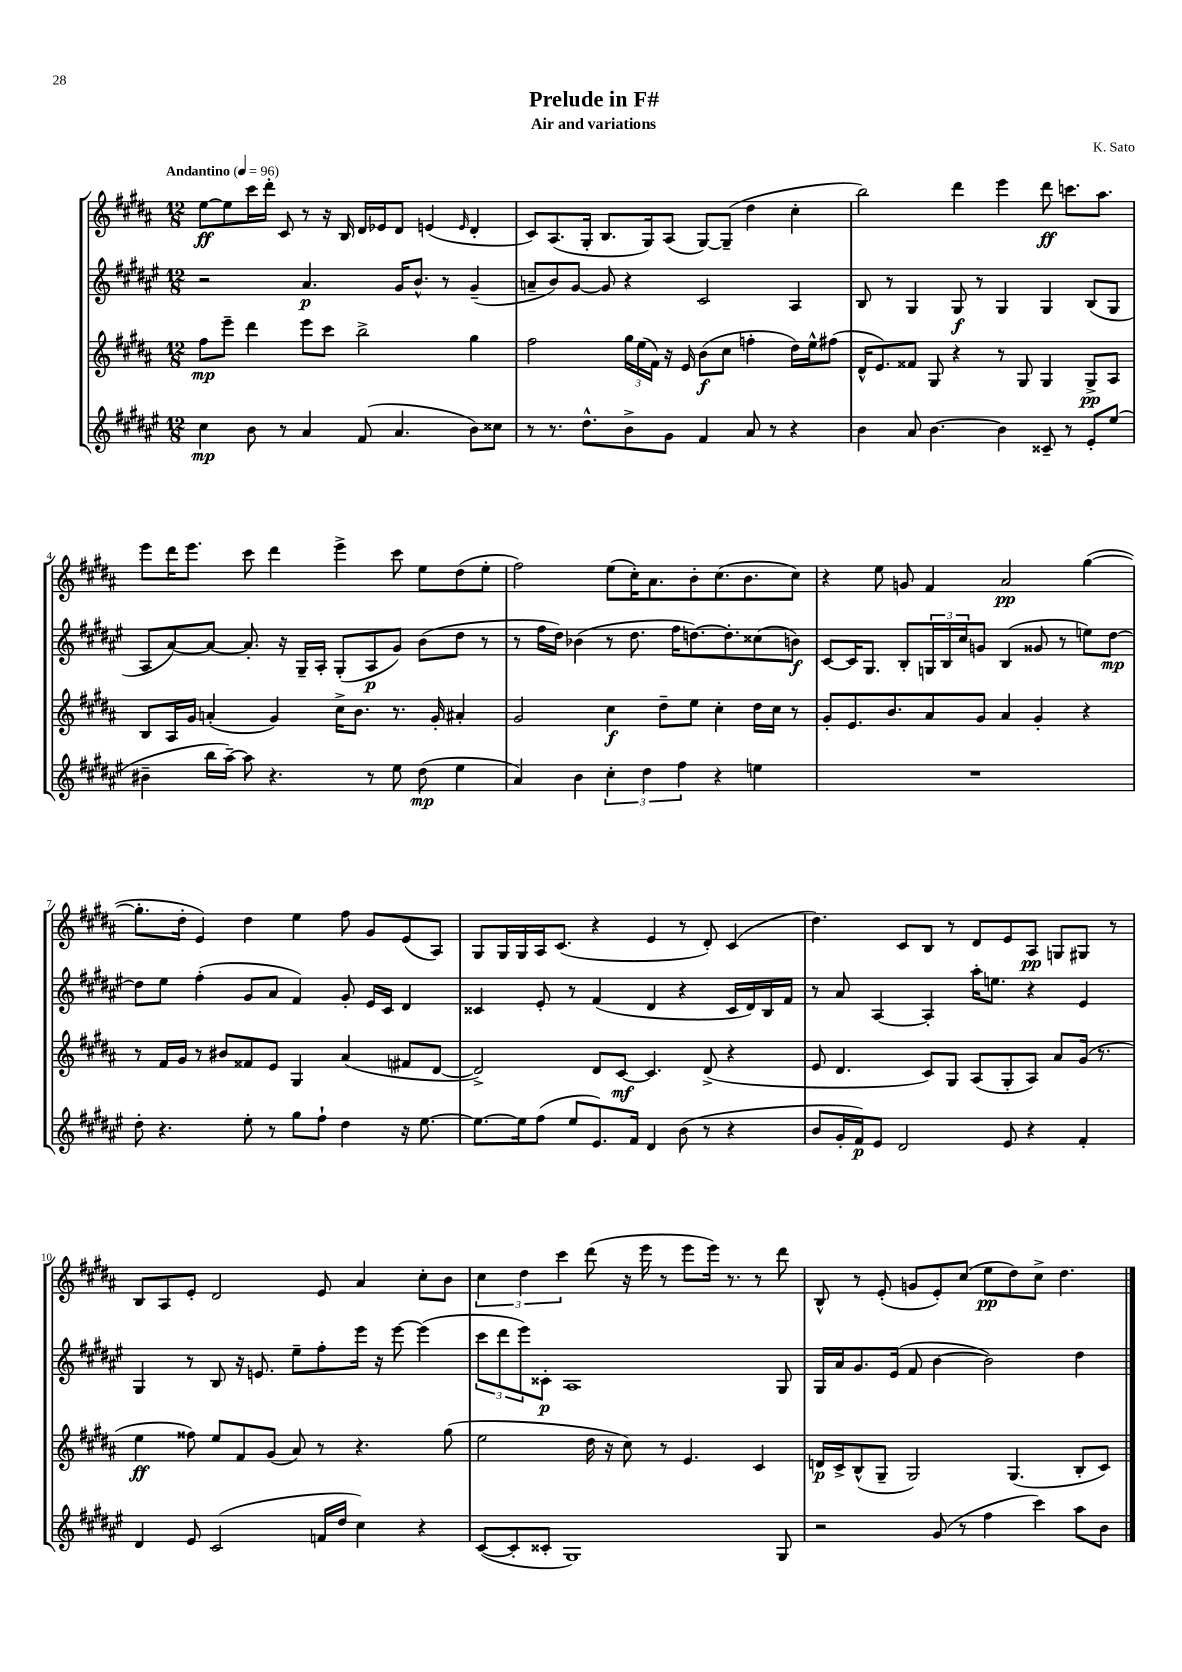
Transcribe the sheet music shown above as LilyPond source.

\header { title = "Prelude in F#" composer = "K. Sato" subtitle = "Air and variations" }
<<
\new StaffGroup <<
\new Staff = "s0" {
    \clef treble \key b \major \numericTimeSignature \time 12/8 \tempo "Andantino" 4 = 96
    e''8~\ff e''8 cis'''16 dis'''16-. cis'8 r8 r16 b16 dis'16 ees'16 dis'8 e'4( \grace { e'16 } dis'4-. |
    cis'8) ais8.( gis16-. b8. gis16) ais8( gis8~) gis8--( dis''4 cis''4-. |
    b''2) dis'''4 e'''4 dis'''8\ff c'''8. ais''8. |
    e'''8 dis'''16 e'''8. cis'''8 dis'''4 e'''4-> cis'''8 e''8 dis''8( e''8-. |
    fis''2) e''8( cis''16-.) ais'8. b'8-. cis''8.( b'8. cis''8) |
    r4 e''8 g'8 fis'4 ais'2\pp gis''4~( |
    gis''8.-. dis''16-. e'4) dis''4 e''4 fis''8 gis'8 e'8( ais8) |
    gis8 gis16 gis16 ais16 cis'8.( r4 e'4 r8 dis'8-.) cis'4( |
    dis''4.) cis'8 b8 r8 dis'8 e'8 ais8\pp g8 gis8 r8 |
    b8 ais8 e'8-. dis'2 e'8 ais'4 cis''8-. b'8 |
    \tuplet 3/2 { cis''4 dis''4 cis'''4 } dis'''8( r16 e'''16 r8 e'''8 e'''16) r8. r8 dis'''8 |
    b8-^ r8 e'8-.( g'8 e'8-.) cis''8( e''8\pp dis''8) cis''8-> dis''4. \bar "|." |
}
\new Staff = "s1" {
    \clef treble \key fis \major \numericTimeSignature \time 12/8
    r2 ais'4.\p gis'16 b'8.-^ r8 gis'4--( |
    a'8-- b'8) gis'8~ gis'8 r4 cis'2 ais4 |
    b8 r8 gis4 gis8\f r8 gis4 gis4 b8( gis8 |
    ais8 ais'8~) ais'8~ ais'8.-. r16 gis16-- ais16-. gis8-.( ais8\p gis'8) b'8( dis''8 r8 |
    r8 fis''16 dis''16) bes'4( r8 dis''8. fis''16 d''8.~) d''8.-. cisis''8( b'8\f) |
    cis'8~ cis'16 gis8. b8-. \tuplet 3/2 { g16 b16 cis''16 } g'8 b4( gisis'8 r8 e''8) dis''8~\mp |
    dis''8 eis''8 fis''4-.( gis'8 ais'8 fis'4) gis'8-. eis'16 cis'16 dis'4 |
    cisis'4 eis'8-. r8 fis'4( dis'4 r4 cisis'16 dis'16) b16 fis'16 |
    r8 ais'8 ais4~ ais4-. ais''16-. e''8. r4 eis'4 |
    gis4 r8 b8 r16 e'8. eis''8-- fis''8-. eis'''16 r16 eis'''8~ eis'''4( |
    \tuplet 3/2 { cis'''8 dis'''8 eis'''8) } cisis'8-.\p ais1 gis8 |
    gis16 ais'16 gis'8. eis'16( fis'8 b'4~ b'2) dis''4 \bar "|." |
}
\new Staff = "s2" {
    \clef treble \key b \major \numericTimeSignature \time 12/8
    fis''8\mp e'''8-- dis'''4 e'''8 cis'''8 b''2-> gis''4 |
    fis''2 \tuplet 3/2 { gis''16 e''16( fis'16) } r16 e'16 b'8\f( cis''8 f''4-. dis''16) e''16-^ fis''8( |
    dis'16-^ e'8.) fisis'8 gis8 r4 r8 gis8 gis4 gis8->\pp ais8 |
    b8 ais16 gis'16 a'4-.( gis'4) cis''16-> b'8. r8. gis'16-. ais'4-. |
    gis'2 cis''4\f dis''8-- e''8 cis''4-. dis''16 cis''16 r8 |
    gis'8-. e'8. b'8. ais'8 gis'8 ais'4 gis'4-. r4 |
    r8 fis'16 gis'16 r8 bis'8 fisis'8 e'8 gis4 ais'4( fis'8 dis'8~ |
    dis'2->) dis'8 cis'8~\mf cis'4. dis'8->( r4 |
    e'8 dis'4. cis'8) gis8 ais8( gis8-. ais8) ais'8 gis'16( r8. |
    e''4\ff fisis''8) e''8 fis'8 gis'8( ais'8) r8 r4. gis''8( |
    e''2 dis''16 r16 cis''8) r8 e'4. cis'4 |
    d'16\p cis'16-> b8-^( gis8-- gis2) gis4.( b8-. cis'8) \bar "|." |
}
\new Staff = "s3" {
    \clef treble \key fis \major \numericTimeSignature \time 12/8
    cis''4\mp b'8 r8 ais'4 fis'8( ais'4. b'8) cisis''8 |
    r8 r8. dis''8.-^ b'8-> gis'8 fis'4 ais'8 r8 r4 |
    b'4 ais'8 b'4.~ b'4 cisis'8-- r8 eis'8-. eis''8( |
    bis'4-- b''16 ais''16~--) ais''8 r4. r8 eis''8 dis''8\mp( eis''4 |
    ais'4) b'4 \tuplet 3/2 { cis''4-. dis''4 fis''4 } r4 e''4 |
    R1. |
    dis''8-. r4. eis''8-. r8 gis''8 fis''8-! dis''4 r16 eis''8.~ |
    eis''8.~ eis''16 fis''8( eis''8 eis'8.) fis'16 dis'4 b'8( r8 r4 |
    b'8 gis'16-. fis'16\p) eis'8 dis'2 eis'8 r4 fis'4-. |
    dis'4 eis'8 cis'2( f'16 dis''16 cis''4) r4 |
    cis'8~( cis'8-. cisis'8-. gis1) gis8 |
    r2 gis'8( r8 fis''4 cis'''4) ais''8 b'8 \bar "|." |
}
>>
>>
